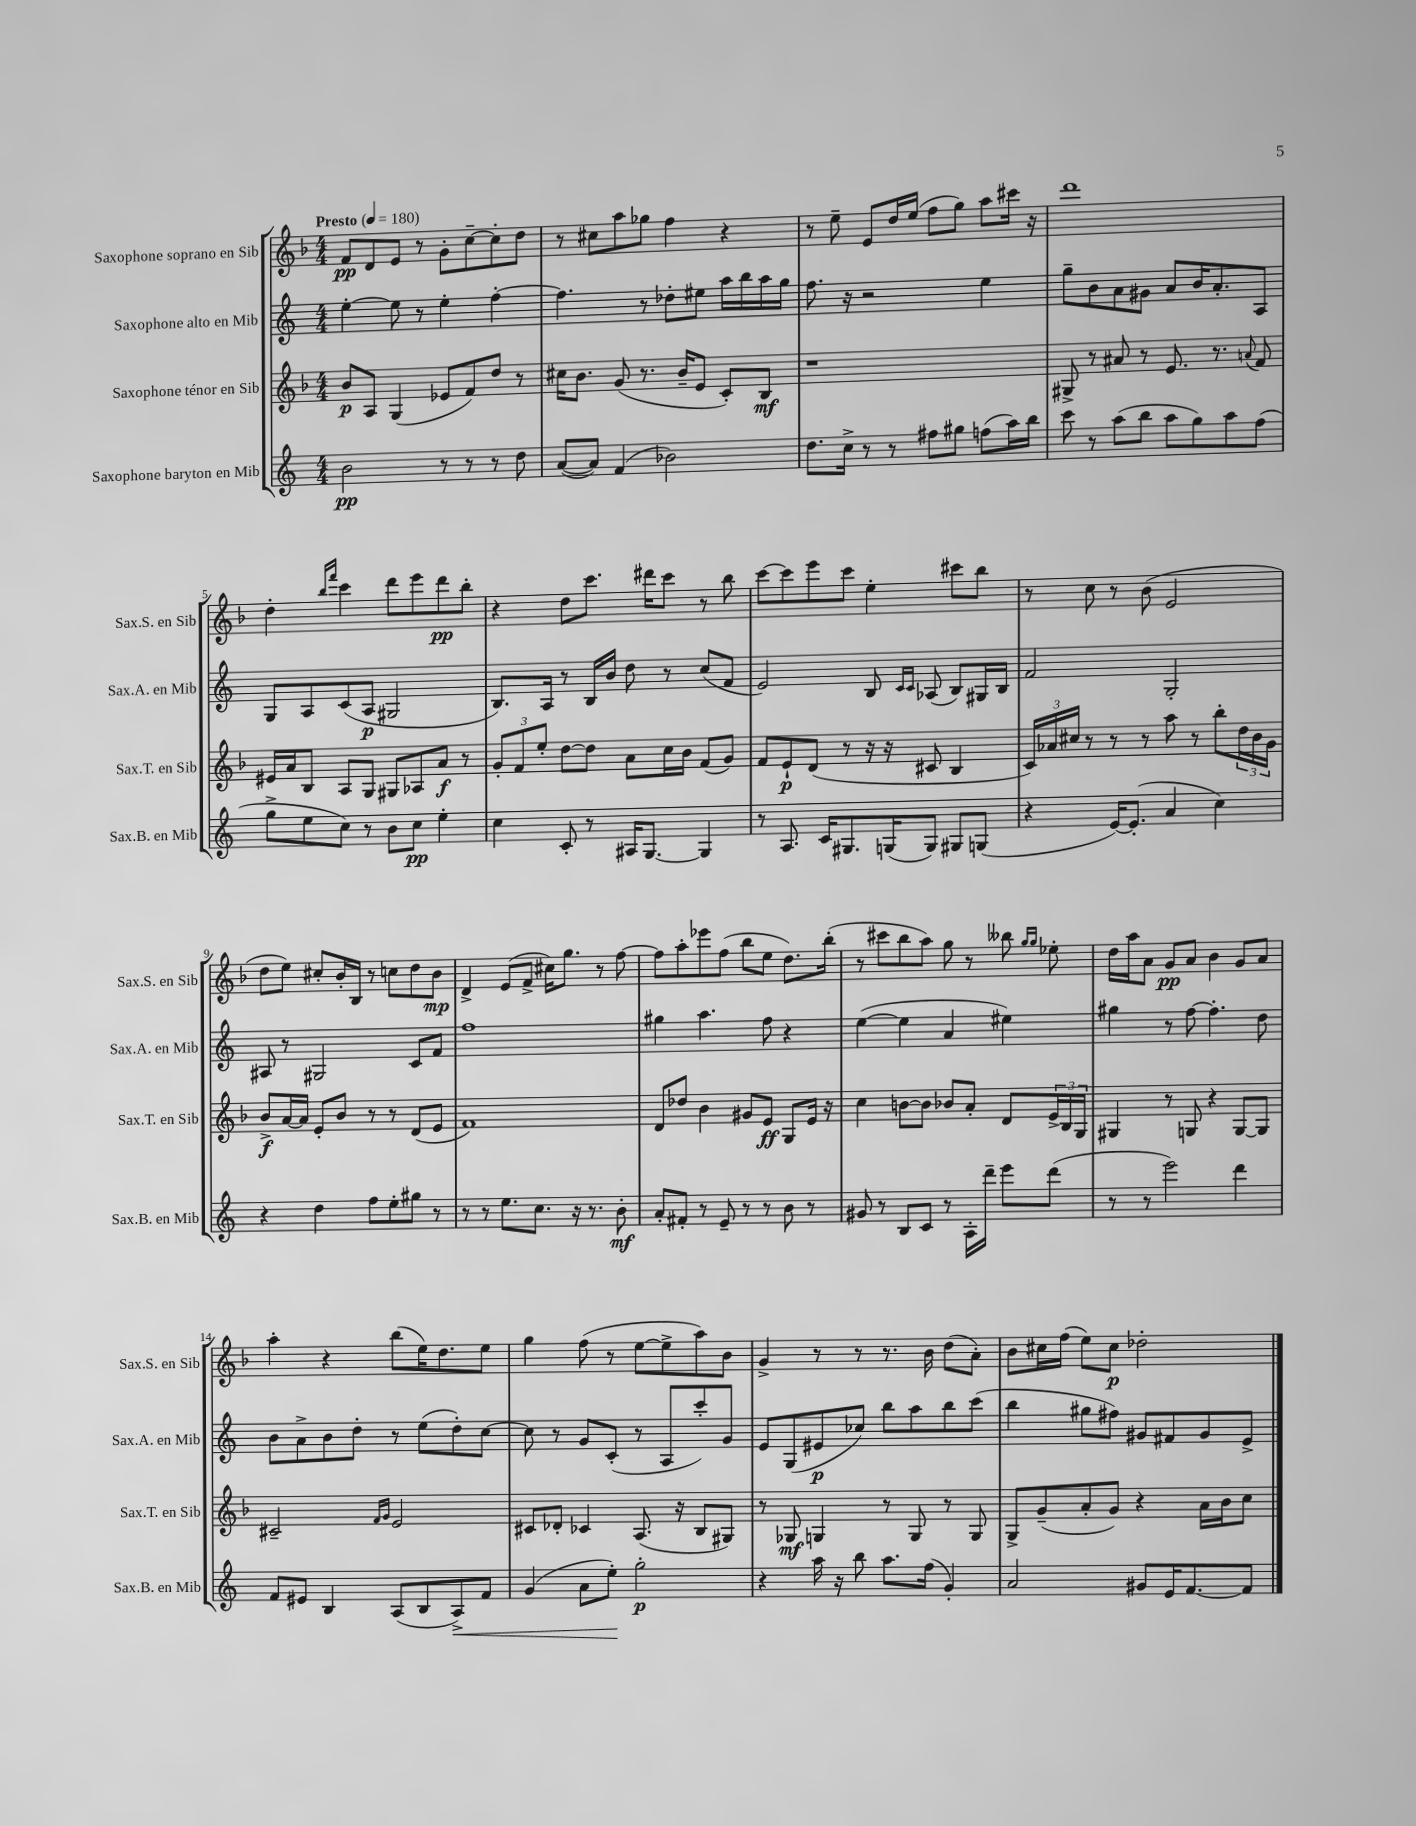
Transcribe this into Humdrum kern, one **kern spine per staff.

**kern	**kern	**kern	**kern
*staff4	*staff3	*staff2	*staff1
*clefG2	*clefG2	*clefG2	*clefG2
*k[]	*k[b-]	*k[]	*k[b-]
*M4/4	*M4/4	*M4/4	*M4/4
*MM180	*MM180	*MM180	*MM180
2b	8b-	[4ee'	8f
.	8A	.	8d
.	(4G	8ee]	8e
.	.	8r	8r
8r	8e-	4ee'	8g'
8r	8f)	.	[8cc~
8r	8dd	[4ff'	8cc']
8dd	8r	.	8dd
=	=	=	=
([8a	16cc#	4.ff]	8r
.	8.b-	.	.
8a])	.	.	8cc#
(4f	(8g	.	8aa
.	8.r	8r	8gg-
2b-)	.	8dd-'	4ff
.	16b-~	.	.
.	8e	8ee#	.
.	8c')	16aa	4r
.	.	16bb	.
.	8B-	16aa	.
.	.	16gg	.
=	=	=	=
8.dd	1r	8.ff	8r
.	.	.	8ee~
16cc^	.	16r	.
8r	.	2r	8e
8r	.	.	16dd
.	.	.	(16ee
8ff#	.	.	8ff
8gg#	.	.	8gg)
(8ff	.	4ee	8aa
16aa)	.	.	16ccc#
16bb	.	.	16r
=	=	=	=
8ccc	8G#^	8gg~	1ddd
8r	8r	8b	.
(8aa	8a#	8a	.
8bb	8r	8g#	.
8aa	8.e	8a	.
8gg)	.	16b	.
.	8.r	8.a'	.
8aa	.	.	.
.	8qqa	.	.
(8ff	8f	8A	.
=	=	=	=
8gg^	16e#	8G	4dd'
.	16a	.	.
8ee	8B-	8A	.
.	.	.	16qqbb-
.	.	.	16qqfff
8cc)	8A	(8c	4ccc
8r	8G	8A	.
8b	8G#	2G#	8ddd
8cc	8A-	.	8eee
4ee'	8a	.	8ddd
.	8r	.	8bb-'
=	=	=	=
4cc	12g'	8.B)	4r
.	12f	.	.
.	12ee'	.	.
.	.	16A	.
8c'	[8dd	8r	8dd
8r	8dd]	16B	8.ccc
.	.	16b	.
16A#	8a	8dd	.
[8.G	.	.	16ddd#
.	16cc	8r	8ccc
.	16b-	.	.
4G]	(8f	(8cc	8r
.	8g)	8f	8bb-
=	=	=	=
8r	8f	2e)	[8ccc
8.A	8e`	.	8ccc]
.	(8d	.	8eee
16c	.	.	.
8.G#	8r	.	8ccc
.	16r	8B	4ee'
(16G	16r	.	.
.	.	16qqc	.
.	.	16qqc	.
8G)	8c#	(8A-	.
8G#	4B-	8B)	8ccc#
(8G	.	16G#	8bb-
.	.	16B	.
=	=	=	=
4r	24c)	2f	8r
.	24a-	.	.
.	24cc#	.	.
.	8r	.	8cc
[16e)	8r	.	8r
(8.e']	.	.	.
.	8r	.	(8b-
4a	8aa	2G'	2e
.	8r	.	.
4cc)	8bb-'	.	.
.	24dd	.	.
.	24b-	.	.
.	24g	.	.
=	=	=	=
4r	8b-^	8A#	8dd
.	[16a	8r	8ee)
.	16a]	.	.
4dd	8e'	2G#	8cc#'
.	8b-	.	16b-'
.	.	.	16B-
8ff	8r	.	8r
8ee'	8r	.	8cc
8gg#	(8d	8c	8dd
8r	8e	8f	8b-
=	=	=	=
8r	1f)	1ff	4d^
8r	.	.	.
8.ee	.	.	(8e
.	.	.	8f^
8.cc	.	.	.
.	.	.	16cc#)
.	.	.	8.gg
16r	.	.	.
8.r	.	.	.
.	.	.	8r
8b'	.	.	[8ff
=	=	=	=
8a'	8d	4gg#	8ff]
8f#'	8dd-	.	8aa'
8r	4b-	4.aa	8eee-
8e~	.	.	(8ff
8r	8g#	.	8bb-
8r	8e	8ff	8ee
8b	8G	4r	8.dd)
8r	16e	.	.
.	16r	.	(16bb-'
=	=	=	=
8g#	4cc	([4ee	8r
8r	.	.	8ccc#
8B	[8b	4ee]	8bb-
8c	8b]	.	8aa)
8r	8b-	4a	8gg
16A'	8a'	.	8r
16ddd~	.	.	.
8eee	8d	4ee#)	8bb--
.	.	.	16qqgg
.	.	.	16qqgg
(8ddd	24e^	.	8ee-'
.	24B-	.	.
.	24G	.	.
=	=	=	=
8r	4G#	4gg#	16dd
.	.	.	16aa
8r	.	.	8a
2eee)	8r	8r	8g
.	8G	[8ff	8a
.	4r	4.ff']	4b-
4ddd	[8G	.	8g
.	8G]	8dd	8a
=	=	=	=
8f	2c#~	8b	4aa'
8e#	.	8a^	.
4B	.	8b	4r
.	.	8dd'	.
.	16qqf	.	.
.	16qqg	.	.
(8A	2e	8r	(8bb-
8B	.	(8ee	16ee)
.	.	.	8.dd
8A^)	.	8dd')	.
8f	.	[8cc	8ee
=	=	=	=
(4g	8c#	8cc]	4gg
.	8d-'	8r	.
8a	4c-	8g	(8ff
8ee')	.	(8c'	8r
2gg'	(8.A	8r	[8ee
.	.	8A	8ee^]
.	16r	.	.
.	8B-	8ccc')	8aa)
.	8G#)	8g	8b-
=	=	=	=
4r	8r	8e	4g^
.	8G-	(8G	.
16aa	4G	8e#	8r
16r	.	.	.
8bb	.	8cc-)	8r
8.aa	8r	8bb	8.r
.	8G	8aa	.
(16ff	.	.	16b-
4g')	8r	8bb	(8dd
.	8G	(8ccc	8a')
=	=	=	=
2a	8G^	4bb	8b-
.	(8g~	.	16cc#
.	.	.	(16ff
.	8a'	8gg#	8ee)
.	8g)	8ff#)	8cc#
8g#	4r	8g#	2dd-'
16e	.	8f#	.
[8.f	.	.	.
.	16a	8g#	.
.	16b-	.	.
8f]	8cc	8e^	.
==	==	==	==
*-	*-	*-	*-
